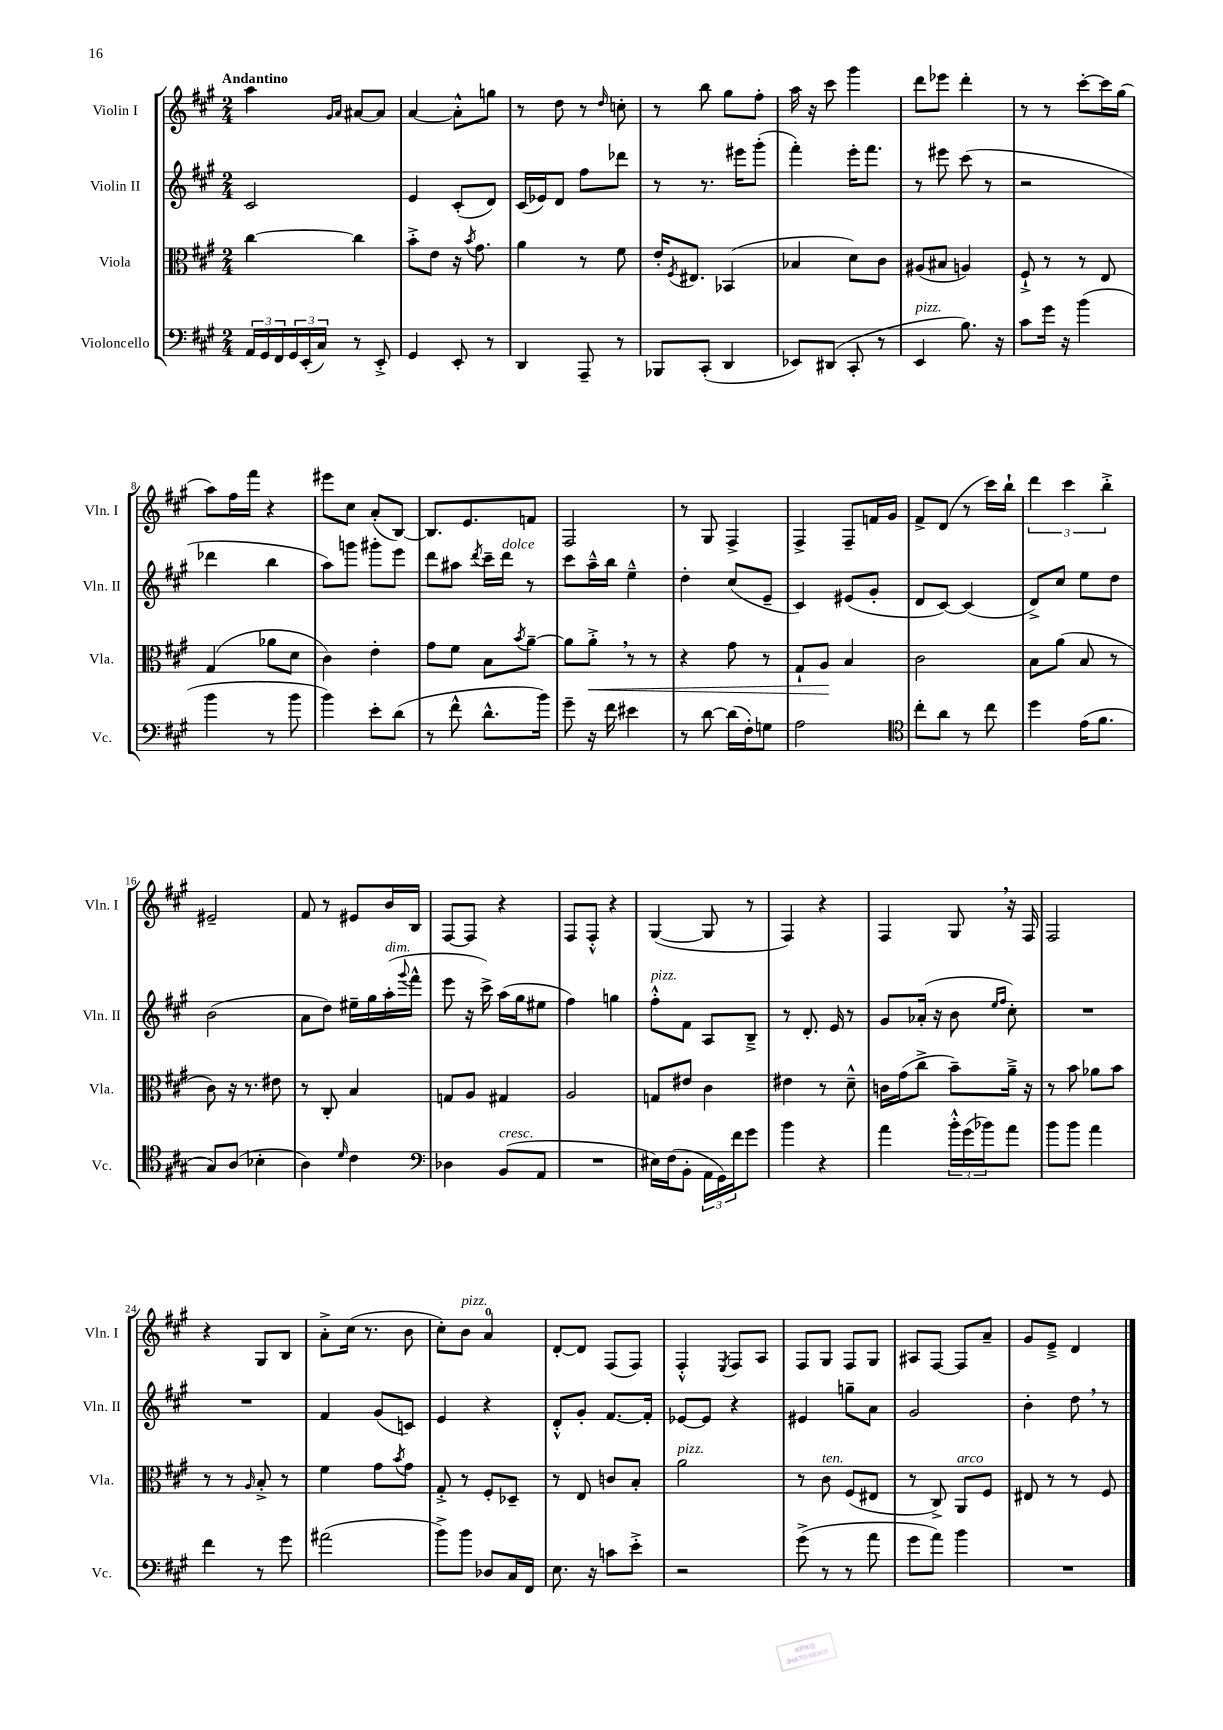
<<
\new StaffGroup <<
\new Staff = "s0" \with { instrumentName = "Violin I" shortInstrumentName = "Vln. I" } {
    \clef treble \key a \major \numericTimeSignature \time 2/4 \tempo "Andantino"
    a''4 \grace { gis'16 a'16 } ais'8~ ais'8 |
    a'4~ a'8-.-^ g''8 |
    r8 d''8 r8 \grace { d''16 } c''8-. |
    r8 b''8 gis''8 fis''8-. |
    a''16 r16 cis'''8 gis'''4 |
    d'''8 ees'''8 d'''4-. |
    r8 r8 cis'''8~-. cis'''16 gis''16( |
    a''8) fis''16 fis'''16 r4 |
    eis'''8 cis''8 a'8-.( b8~) |
    b8. e'8. f'8 |
    fis2 |
    r8 gis8 fis4-> |
    fis4-> fis8-- f'16 gis'16 |
    fis'8-> d'8( r8 cis'''16) b''16-! |
    \tuplet 3/2 { d'''4 cis'''4 b''4-.-> } |
    eis'2-- |
    fis'8 r8 eis'8 b'16 b16 |
    fis8~ fis8 r4 |
    fis8 fis8-.-^ r4 |
    gis4~( gis8 r8 |
    fis4) r4 |
    fis4 gis8 \breathe r16 fis16 |
    fis2 |
    r4 gis8 b8 |
    a'8-.-> cis''16( r8. b'8 |
    cis''8-.) b'8^\markup { \italic "pizz." } a'4-0 |
    d'8~-. d'8 fis8( fis8) |
    fis4-.-^ \acciaccatura { e8 } fis8 a8 |
    fis8 gis8 fis8 gis8 |
    ais8 fis8~ fis8 a'8-- |
    gis'8 e'8---> d'4 \bar "|." |
}
\new Staff = "s1" \with { instrumentName = "Violin II" shortInstrumentName = "Vln. II" } {
    \clef treble \key a \major \numericTimeSignature \time 2/4
    cis'2 |
    e'4 cis'8-.( d'8) |
    cis'16( ees'16) d'8 fis''8 des'''8 |
    r8 r8. eis'''16 gis'''8-.( |
    fis'''4-.) e'''16-. fis'''8. |
    r8 eis'''8 cis'''8( r8 |
    r2 |
    des'''4 b''4 |
    a''8) g'''8 gis'''8-. e'''8 |
    d'''8 ais''8 \acciaccatura { d'''8 } cis'''16-- d'''16^\markup { \italic "dolce" } r8 |
    cis'''8 a''16---^ b''16 e''4---^ |
    d''4-. cis''8( e'8-- |
    cis'4) eis'8( gis'8-. |
    d'8 cis'8~) cis'4( |
    d'8->) cis''8 e''8 d''8 |
    b'2( |
    a'8 d''8) eis''16-- gis''16 a''16-.^\markup { \italic "dim." }( \appoggiatura { gis'''8 } fis'''16-^ |
    e'''8 r16 cis'''16->) a''16( gis''16 eis''8 |
    fis''4) g''4 |
    fis''8-.-^^\markup { \italic "pizz." } fis'8 a8 b8---> |
    r8 d'8.-. e'16 r8 |
    gis'8 aes'16-.( r16 b'8 \grace { e''16 fis''16 } cis''8-.) |
    R2 |
    R2 |
    fis'4 gis'8( c'8) |
    e'4 r4 |
    d'8-.-^ gis'8-. fis'8.~ fis'16-. |
    ees'8~ ees'8 r4 |
    eis'4 g''8-- a'8 |
    gis'2 |
    b'4-. d''8 \breathe r8 \bar "|." |
}
\new Staff = "s2" \with { instrumentName = "Viola" shortInstrumentName = "Vla." } {
    \clef alto \key a \major \numericTimeSignature \time 2/4
    cis''4~ cis''4 |
    b'8-.-> e'8 r16 \acciaccatura { b'8 } gis'8. |
    a'4 r8 fis'8 |
    e'16-. \acciaccatura { fis8 } eis8. bes,4( |
    bes4 d'8) cis'8 |
    ais8( bis8 a4) |
    fis8-!-> r8 r8 e8 |
    gis4( aes'8 d'8 |
    cis'4) e'4-. |
    gis'8 fis'8 b8 \acciaccatura { b'8 } a'8~-- |
    a'8 a'8-.->\< \breathe r8 r8 |
    r4 gis'8 r8 |
    gis8-! a8\! b4 |
    cis'2 |
    b8 a'8( b8 r8 |
    cis'8) r16 r8. eis'8 |
    r8 cis8-. b4 |
    g8 a8 gis4 |
    a2 |
    g8 eis'8 cis'4 |
    eis'4 r8 d'8---^ |
    c'16 gis'16( cis''8-> b'8--) a'16---> r16 |
    r8 b'8 aes'8 b'8 |
    r8 r8 \grace { a16 } b8-.-> r8 |
    fis'4 gis'8 \acciaccatura { b'8 } gis'8 |
    gis8-.-> r8 fis8-. des8-- |
    r8 e8 c'8 b8-. |
    a'2^\markup { \italic "pizz." } |
    r8 cis'8^\markup { \italic "ten." } fis8( eis8 |
    r8 cis8->) a,8^\markup { \italic "arco" } fis8 |
    eis8 r8 r8 fis8 \bar "|." |
}
\new Staff = "s3" \with { instrumentName = "Violoncello" shortInstrumentName = "Vc." } {
    \clef bass \key a \major \numericTimeSignature \time 2/4
    \tuplet 3/2 { a,16 gis,16 fis,16 } \tuplet 3/2 { gis,16 e,16-.( cis16) } r8 e,8-.-> |
    gis,4 e,8-. r8 |
    d,4 a,,8-- r8 |
    bes,,8 cis,8-.( d,4 |
    ees,8) dis,8( cis,8-. r8 |
    e,4^\markup { \italic "pizz." } b8.) r16 |
    cis'8 gis'16 r16 b'4( |
    b'4 r8 b'8 |
    b'4) e'8-. d'8( |
    r8 fis'8-^ d'8.-^ b'16) |
    gis'8-- r16 fis'16 eis'4 |
    r8 d'8~ d'16( fis16-.) g8 |
    a2 |
    \clef tenor cis''8-. a'8 r8 cis''8 |
    d''4 e'16( fis'8. |
    gis8) a8( bes4-. |
    a4) \grace { d'16 } cis'4 |
    \clef bass des4 b,8^\markup { \italic "cresc." }( a,8 |
    R2 |
    eis16) fis16( b,8-. \tuplet 3/2 { a,16 gis,16) fis'16 } gis'8 |
    b'4 r4 |
    a'4 \tuplet 3/2 { b'16-.-^ gis'16( bes'16) } a'8 |
    b'8 b'8 a'4 |
    fis'4 r8 gis'8 |
    ais'2( |
    b'8->) b'8 des8 cis16 fis,16 |
    e8. r16 c'8 e'8-.-> |
    r2 |
    gis'8->( r8 r8 a'8 |
    gis'8 a'8) b'4 |
    R2 \bar "|." |
}
>>
>>
